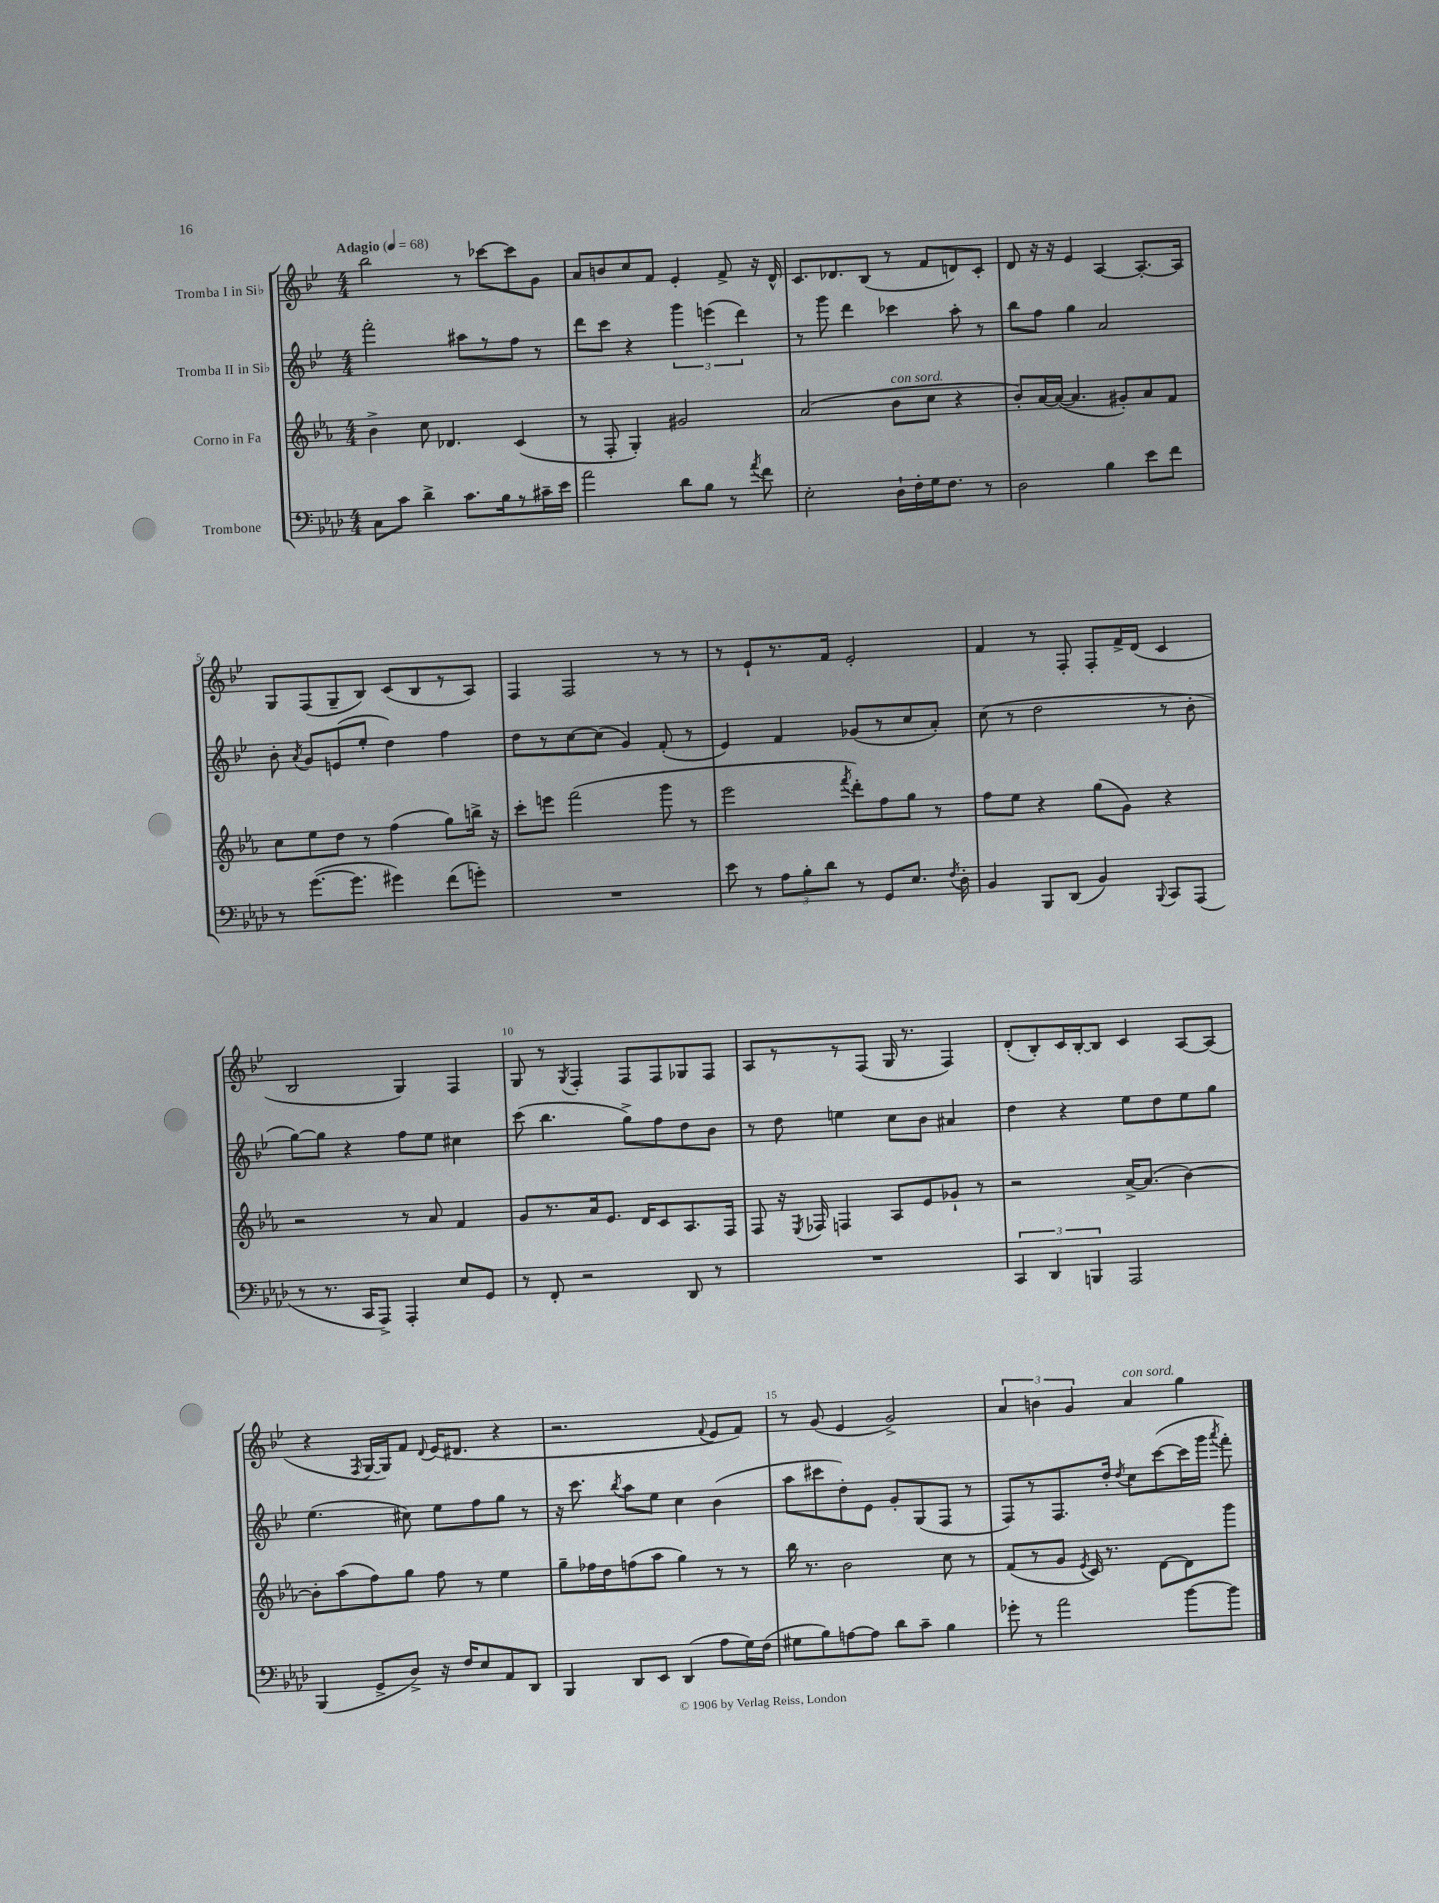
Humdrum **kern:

**kern	**kern	**kern	**kern
*staff4	*staff3	*staff2	*staff1
*clefF4	*clefG2	*clefG2	*clefG2
*k[b-e-a-d-]	*k[b-e-a-]	*k[b-e-]	*k[b-e-]
*M4/4	*M4/4	*M4/4	*M4/4
*MM68	*MM68	*MM68	*MM68
8C	4b-^	2fff'	2bb-
8c	.	.	.
4d-^	8cc	.	.
.	4.d-	.	.
8.c	.	8aa#	8r
.	.	8r	[8ccc-
16B-	.	.	.
8r	(4c	8ff	8ccc-]
16c#~	.	8r	8g
16e-	.	.	.
=	=	=	=
2a-	8r	8ddd	8a
.	8F'	8ccc	8b
.	4G')	4r	8cc
.	.	.	8f
8d-	2g#	6ggg	4e-'
8B-	.	.	.
.	.	(6eee	.
8r	.	.	8f^
.	.	6ddd)	.
8qa-	.	.	.
8f	.	.	16r
.	.	.	16d^^
=	=	=	=
2E-'	(2a-	8r	8.c
.	.	8ggg	.
.	.	.	8.d-
.	.	4ddd	.
.	.	.	(8B-
16D-`	8b-	4ccc-	8r
16F'	.	.	.
16G	8cc	.	8f
8.F	.	.	.
.	4r	8aa'	8d)
8r	.	8r	8c'
=	=	=	=
2D-	8b-')	8bb-	8d
.	[16a-	8ff	16r
.	(16a-_	.	16r
.	4.a-]	4gg	4e-
4B-	.	2a	[4A
.	8g#')	.	.
8e-	8a-	.	8.A'_
8f	8f	.	.
.	.	.	16A]
=	=	=	=
8r	8cc	8b-'	8G
.	.	8qa	.
([8.g	8ee-	8g	(8F
.	8dd	(8e	8G~
8.g]	.	.	.
.	8r	8ee-'	8B-)
4g#)	(4ff	4dd)	(8c
.	.	.	8B-
(8f	8gg)	4ff	8r
8g')	16bb^	.	8A)
.	16r	.	.
=	=	=	=
1r	8ccc'	8dd	4F
.	8eee	8r	.
.	(2fff	[8cc	2F
.	.	(8cc]	.
.	.	4g)	.
.	8ggg	(8f'	8r
.	8r	8r	8r
=	=	=	=
8e-	2eee-	4e-)	8r
8r	.	.	8e-`
12A-	.	4f	8.r
12B-'	.	.	.
12d-	.	.	.
.	.	.	16f
.	8qfff	.	.
8r	8ddd')	(8g-	2e-'
8GG	8ff	8r	.
8.E-	8gg	8cc	.
.	8r	8a')	.
8qF	.	.	.
16D-'	.	.	.
=	=	=	=
4BB-	8ff	(8cc	4f
.	8ee-	8r	.
8BBB-	4r	2dd	8r
(8DD-	.	.	8F'
4BB-)	(8gg	.	8F'
.	8g)	.	16f^
.	.	.	(16d
8qqBBB-	.	.	.
8CC	4r	8r	4c
(8AAA-	.	8b-'	.
=	=	=	=
8r	2r	[8gg)	2B-
8.r	.	8gg]	.
.	.	4r	.
16CC	.	.	.
8AAA-^)	.	.	.
4AAA-'	8r	8ff	4G)
.	8a-	8ee-	.
8E-	4f	4cc#	4F
8GG	.	.	.
=	=	=	=
8r	8g	(8ccc	8G
8FF'	8.r	4.bb-	8r
.	.	.	8qG
2r	.	.	4F'
.	16a-	.	.
.	8.e-	.	.
.	.	8gg^)	8F
.	16d	.	.
.	8c	8ff	8F
8DD-	8.A-	8dd	8G-
8r	.	8b-	8F
.	16F	.	.
=	=	=	=
1r	8F	8r	8A
.	16r	8dd	8r
.	8qE-	.	.
.	16F-	.	.
.	4F	4ee	8r
.	.	.	(8F
.	8A-	8cc	16G
.	.	.	8.r
.	8e-	8b-	.
.	8g-`	4a#	4F)
.	8r	.	.
=	=	=	=
6CC	2r	4dd	(8d'
.	.	.	8B-')
6DD-	.	.	.
.	.	4r	16c
.	.	.	[16B-'
6BBB	.	.	.
.	.	.	8B-]
2AAA-	[16a-^	8ee-	4c
.	(8.a-]	.	.
.	.	8dd	.
.	[4b-)	8ee-	[8A
.	.	8gg	(8A]
=	=	=	=
(4BBB-	8b-']	(4.ee-	4r
.	(8aa-	.	.
.	.	.	8qF
8GG^	8ff)	.	[16G
.	.	.	16G])
8D-^)	8gg	8cc#)	8f
.	.	.	8qqd
16r	8ff	8ee-	(16e-
16F	.	.	8.d#
8E-	8r	8ff	.
8AA-	4ee-	8gg	4r
8DD-	.	8r	.
=	=	=	=
4BBB-	8gg~	16r	2.r
.	.	8.ccc	.
.	16ff-	.	.
.	16dd	.	.
.	.	8qbb-	.
8DD-	(8ff	8aa	.
8EE-	8aa-	8ee-	.
(4DD-	4gg)	4cc	.
.	.	.	8qqf
8A-	8r	(4b-	8e-
16G)	8r	.	8f)
(16F	.	.	.
=	=	=	=
8G#	16bb-	8aa	8r
.	8.r	.	.
8B-)	.	8ccc#	(8g
[8A	2b-	8dd')	4e-
8A]	.	8e-	.
8d-	.	8g'	2g^)
8c~	.	(8G	.
4B-	8cc	8F	.
.	8r	8r	.
=	=	=	=
8g-'	(8f	8F)	6a
8r	8r	8r	.
.	.	.	6b
2a-	8g	8.F	.
.	.	.	6g
.	8qe-	.	.
.	16c)	.	.
.	8.r	16dd'	.
.	.	8qdd	.
.	.	8cc	4a
.	[8d	([8ccc	.
[8b-	8d]	16ccc]	4gg
.	.	16ggg	.
.	.	8qaaa	.
8b-]	8ggg	8fff')	.
==	==	==	==
*-	*-	*-	*-
